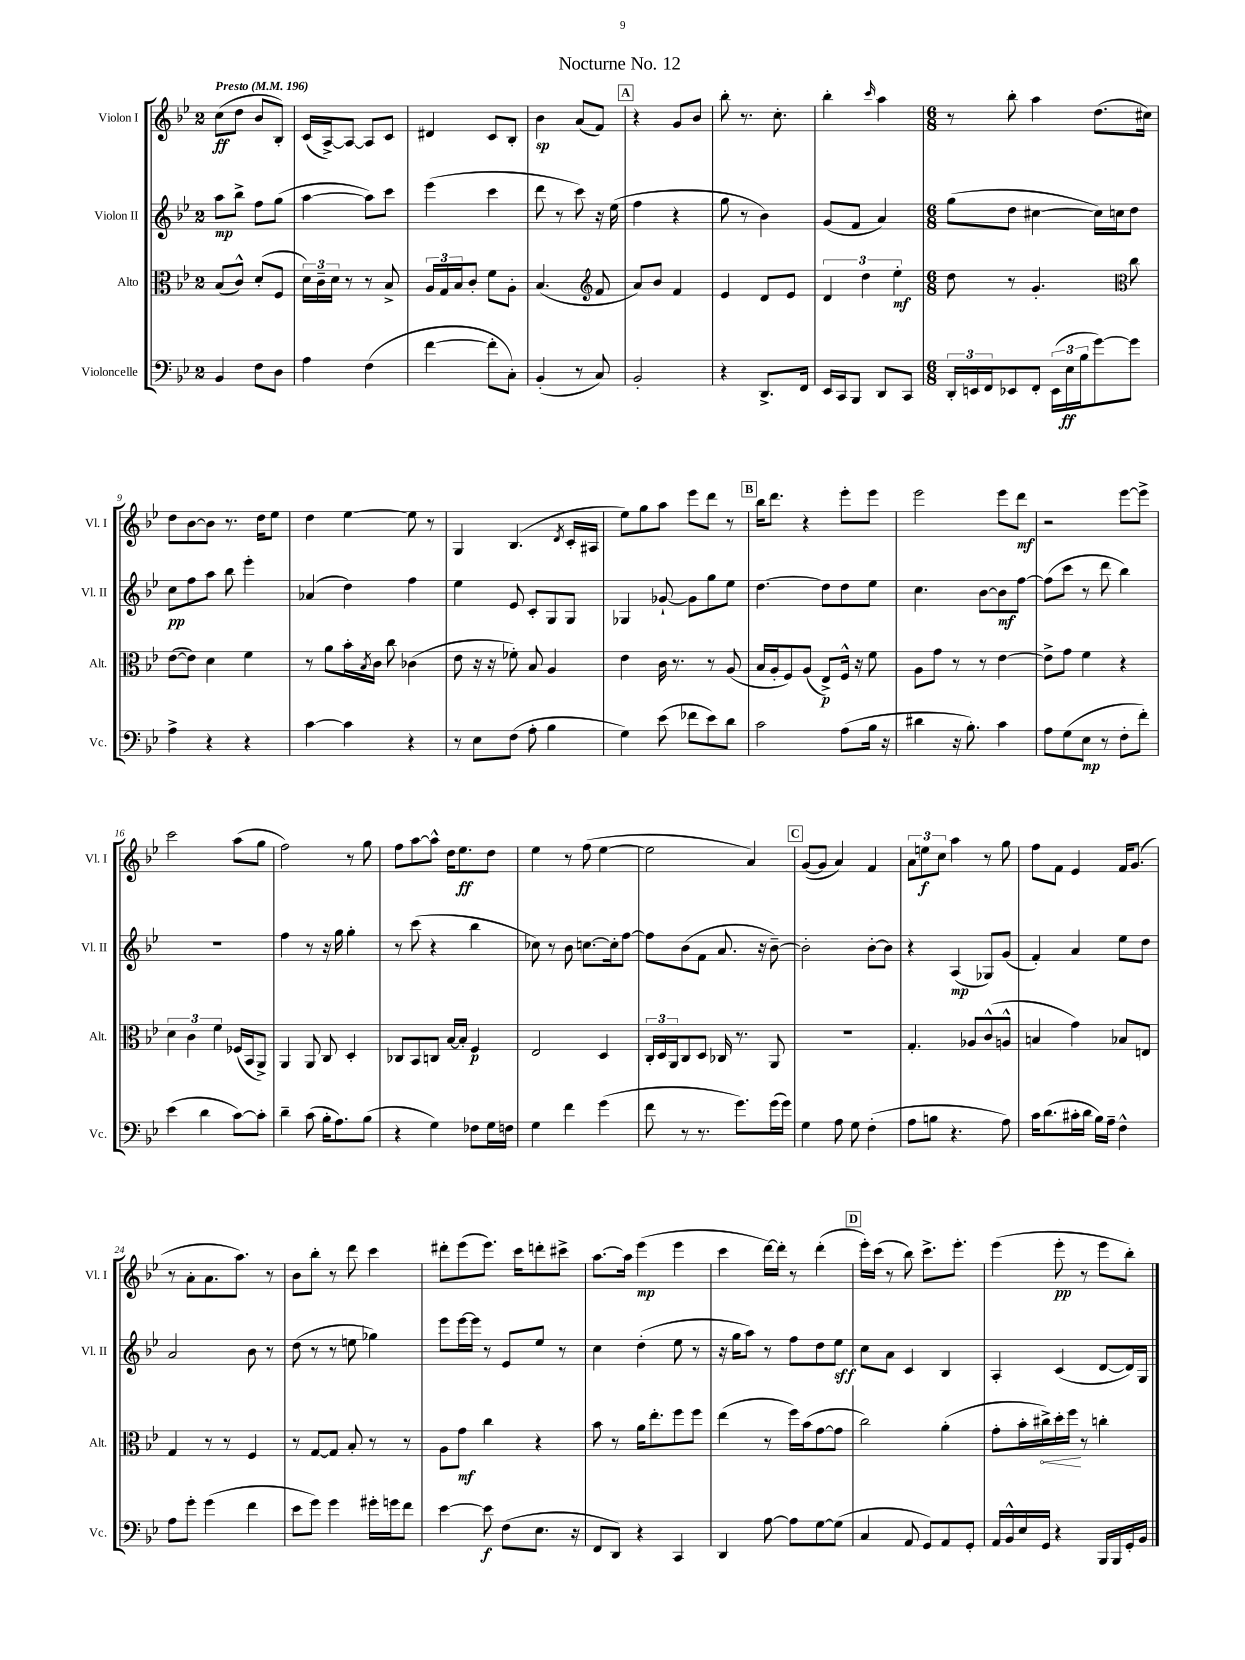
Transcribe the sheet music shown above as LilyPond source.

\header { title = "Nocturne No. 12" }
<<
\new StaffGroup <<
\new Staff = "s0" \with { instrumentName = "Violon I" shortInstrumentName = "Vl. I" } {
    \clef treble \key bes \major \once \override Staff.TimeSignature.style = #'single-digit \time 2/4 \tempo "Presto" 4 = 196
    c''8\ff( d''8 bes'8 bes8-.) |
    c'16( a16~->) a8~ a8 c'8 |
    dis'4 c'8 bes8-. |
    bes'4\sp a'8( f'8) |
    \mark \markup { \box "A" } r4 g'8 bes'8 |
    bes''8-. r8. c''8.-. |
    bes''4-. \grace { c'''16 } a''4 |
    \numericTimeSignature \time 6/8 r8 bes''8-. a''4 d''8.( cis''16) |
    d''8 bes'8~ bes'8 r8. d''16 ees''8 |
    d''4 ees''4~ ees''8 r8 |
    g4 bes4.( \acciaccatura { d'8 } c'16-. ais16 |
    ees''8) g''8 a''8 ees'''8 d'''8 r8 |
    \mark \markup { \box "B" } bes''16 d'''8. r4 ees'''8-. ees'''8 |
    ees'''2 ees'''8 d'''8\mf |
    r2 ees'''8~ ees'''8-> |
    c'''2 a''8( g''8 |
    f''2) r8 g''8 |
    f''8 a''8~ a''8-^ d''16 ees''8.\ff d''8 |
    ees''4 r8 f''8( ees''4~ |
    ees''2 a'4) |
    \mark \markup { \box "C" } g'8~( g'8 a'4) f'4 |
    \tuplet 3/2 { a'8 e''8\f c''8 } a''4 r8 g''8 |
    f''8 f'8 ees'4 f'16 g'8.( |
    r8 a'8-. a'8. a''8.) r8 |
    bes'8 bes''8-. r8 d'''8 c'''4 |
    dis'''8-. ees'''8( ees'''8.) c'''16 d'''8-. cis'''8-> |
    a''8.~ a''16 ees'''4\mp( ees'''4 |
    c'''4 d'''16~) d'''16-. r8 d'''4-.( |
    \mark \markup { \box "D" } ees'''16-.) c'''16( r8 bes''8) c'''8.-> ees'''8.-. |
    ees'''4( ees'''8-.\pp r8 ees'''8 bes''8-.) \bar "|." |
}
\new Staff = "s1" \with { instrumentName = "Violon II" shortInstrumentName = "Vl. II" } {
    \clef treble \key bes \major \once \override Staff.TimeSignature.style = #'single-digit \time 2/4
    a''8\mp bes''8-> f''8 g''8( |
    a''4~ a''8) c'''8 |
    ees'''4( c'''4 |
    d'''8 r8 c'''8) r16 ees''16( |
    \mark \markup { \box "A" } f''4 r4 |
    g''8 r8 bes'4) |
    g'8( f'8 a'4) |
    \numericTimeSignature \time 6/8 g''8( d''8 cis''4~ cis''16) c''16 d''8 |
    c''8\pp f''8 a''8 bes''8 ees'''4-. |
    aes'4( d''4) f''4 |
    ees''4 ees'8 c'8-. g8 g8 |
    ges4 ges'8~-! ges'8 g''8 ees''8 |
    \mark \markup { \box "B" } d''4.~ d''8 d''8 ees''8 |
    c''4. bes'8~ bes'8\mf f''8~ |
    f''8( c'''8 r8 d'''8 bes''4) |
    R2. |
    f''4 r8 r16 g''16 g''4-. |
    r8 c'''8( r4 bes''4 |
    ces''8) r8 bes'8 c''8.~ c''16-. f''8~ |
    f''8 bes'8( f'8 a'8. r16 bes'8~--) |
    \mark \markup { \box "C" } bes'2-. bes'8~-. bes'8 |
    r4 a4\mp( ges8) g'8( |
    f'4-.) a'4 ees''8 d''8 |
    a'2 bes'8 r8 |
    d''8( r8 r8 e''8 ges''4) |
    ees'''8 ees'''16~ ees'''16 r8 ees'8 ees''8 r8 |
    c''4 d''4-.( ees''8 r8 |
    r16 g''16 a''8) r8 f''8 d''8 ees''8\sff |
    \mark \markup { \box "D" } c''8 a'8 c'4 bes4 |
    a4-. c'4( d'8~ d'16) g16 \bar "|." |
}
\new Staff = "s2" \with { instrumentName = "Alto" shortInstrumentName = "Alt." } {
    \clef alto \key bes \major \once \override Staff.TimeSignature.style = #'single-digit \time 2/4
    bes8( c'8-^) d'8-.( f8 |
    \tuplet 3/2 { d'16) c'16-- d'16 } r8 r8 bes8-> |
    \tuplet 3/2 { a16 g16 bes16 } c'8-. f'8 a8-. |
    bes4.( \clef treble f'8 |
    \mark \markup { \box "A" } a'8) bes'8 f'4 |
    ees'4 d'8 ees'8 |
    \tuplet 3/2 { d'4 d''4 ees''4-.\mf } |
    \numericTimeSignature \time 6/8 d''8 r8 g'4.-. c''8 |
    \clef alto ees'8~( ees'8) d'4 f'4 |
    r8 a'8 bes'16-. \acciaccatura { bes8 } c'16 c''8 ces'4( |
    ees'8 r16 r16 fes'8-.) bes8 a4 |
    ees'4 c'16 r8. r8 a8( |
    \mark \markup { \box "B" } bes16 a16-. f8) a8( ees8->\p) f16-^ r16 f'8 |
    a8 g'8 r8 r8 ees'4~ |
    ees'8-> g'8 f'4 r4 |
    \tuplet 3/2 { d'4 c'4 f'4 } fes16( bes,16 a,8->) |
    a,4 a,8 c8 d4-. |
    ces8 bes,8 c8 bes16~ bes16-. f4\p |
    ees2 d4 |
    \tuplet 3/2 { c16-. d16 a,16 } c8 d8 ces16 r8. a,8 |
    \mark \markup { \box "C" } R2. |
    g4.-. aes8 c'8-^( a8-^ |
    b4 g'4) bes8 e8 |
    g4 r8 r8 f4 |
    r8 g8~ g8 bes8-. r8 r8 |
    a8 g'8\mf c''4 r4 |
    bes'8 r8 a'16 ees''8.-. f''8 f''8 |
    ees''4( r8 f''16) bes'16( g'8~ g'8 |
    \mark \markup { \box "D" } c''2) a'4-.( |
    g'8-. bes'16-. \once \override Hairpin.circled-tip = ##t cis''16->\<) d''16-. f''16\! r8 c''4-. \bar "|." |
}
\new Staff = "s3" \with { instrumentName = "Violoncelle" shortInstrumentName = "Vc." } {
    \clef bass \key bes \major \once \override Staff.TimeSignature.style = #'single-digit \time 2/4
    bes,4 f8 d8 |
    a4 f4( |
    f'4~ f'8-. c8-.) |
    bes,4-.( r8 c8) |
    \mark \markup { \box "A" } bes,2-. |
    r4 d,8.-> f,16 |
    ees,16 c,16 bes,,8 d,8 c,8 |
    \numericTimeSignature \time 6/8 \tuplet 3/2 { d,16-. e,16 f,16 } ees,8 f,8-. \tuplet 3/2 { ees,16( ees16\ff bes16 } g'8~) g'8 |
    a4-> r4 r4 |
    c'4~ c'4 r4 |
    r8 ees8 f8( a8-. bes4 |
    g4) ees'8( fes'8 ees'8) d'8 |
    \mark \markup { \box "B" } c'2 a8( bes16 r16 |
    dis'4 r16 bes8.-.) c'4 |
    a8 g8( ees8\mp r8 f8-. f'8-.) |
    ees'4( d'4 c'8~) c'8-. |
    d'4-- c'8( bes16-. a8.) bes8( |
    r4 g4) fes8 g16 f16 |
    g4 f'4 g'4( |
    f'8 r8 r8. g'8.) g'16( g'16) |
    \mark \markup { \box "C" } g4 a8 g8 f4-.( |
    a8 b8 r4. a8) |
    c'16 d'8.( cis'16-. d'16 bes16) a16-- f4-^ |
    a8 g'8-. g'4( f'4 |
    ees'8 g'8) g'4 gis'16-. g'16 f'8 |
    ees'4~ ees'8\f f8( ees8. r16 |
    f,8 d,8) r4 c,4 |
    d,4 a8~ a8 g8~ g8( |
    \mark \markup { \box "D" } c4 a,8 g,8) a,8 g,8-. |
    a,16 bes,16-^ ees16 g,16 r4 bes,,16 bes,,16 g,16-. bes,16 \bar "|." |
}
>>
>>
